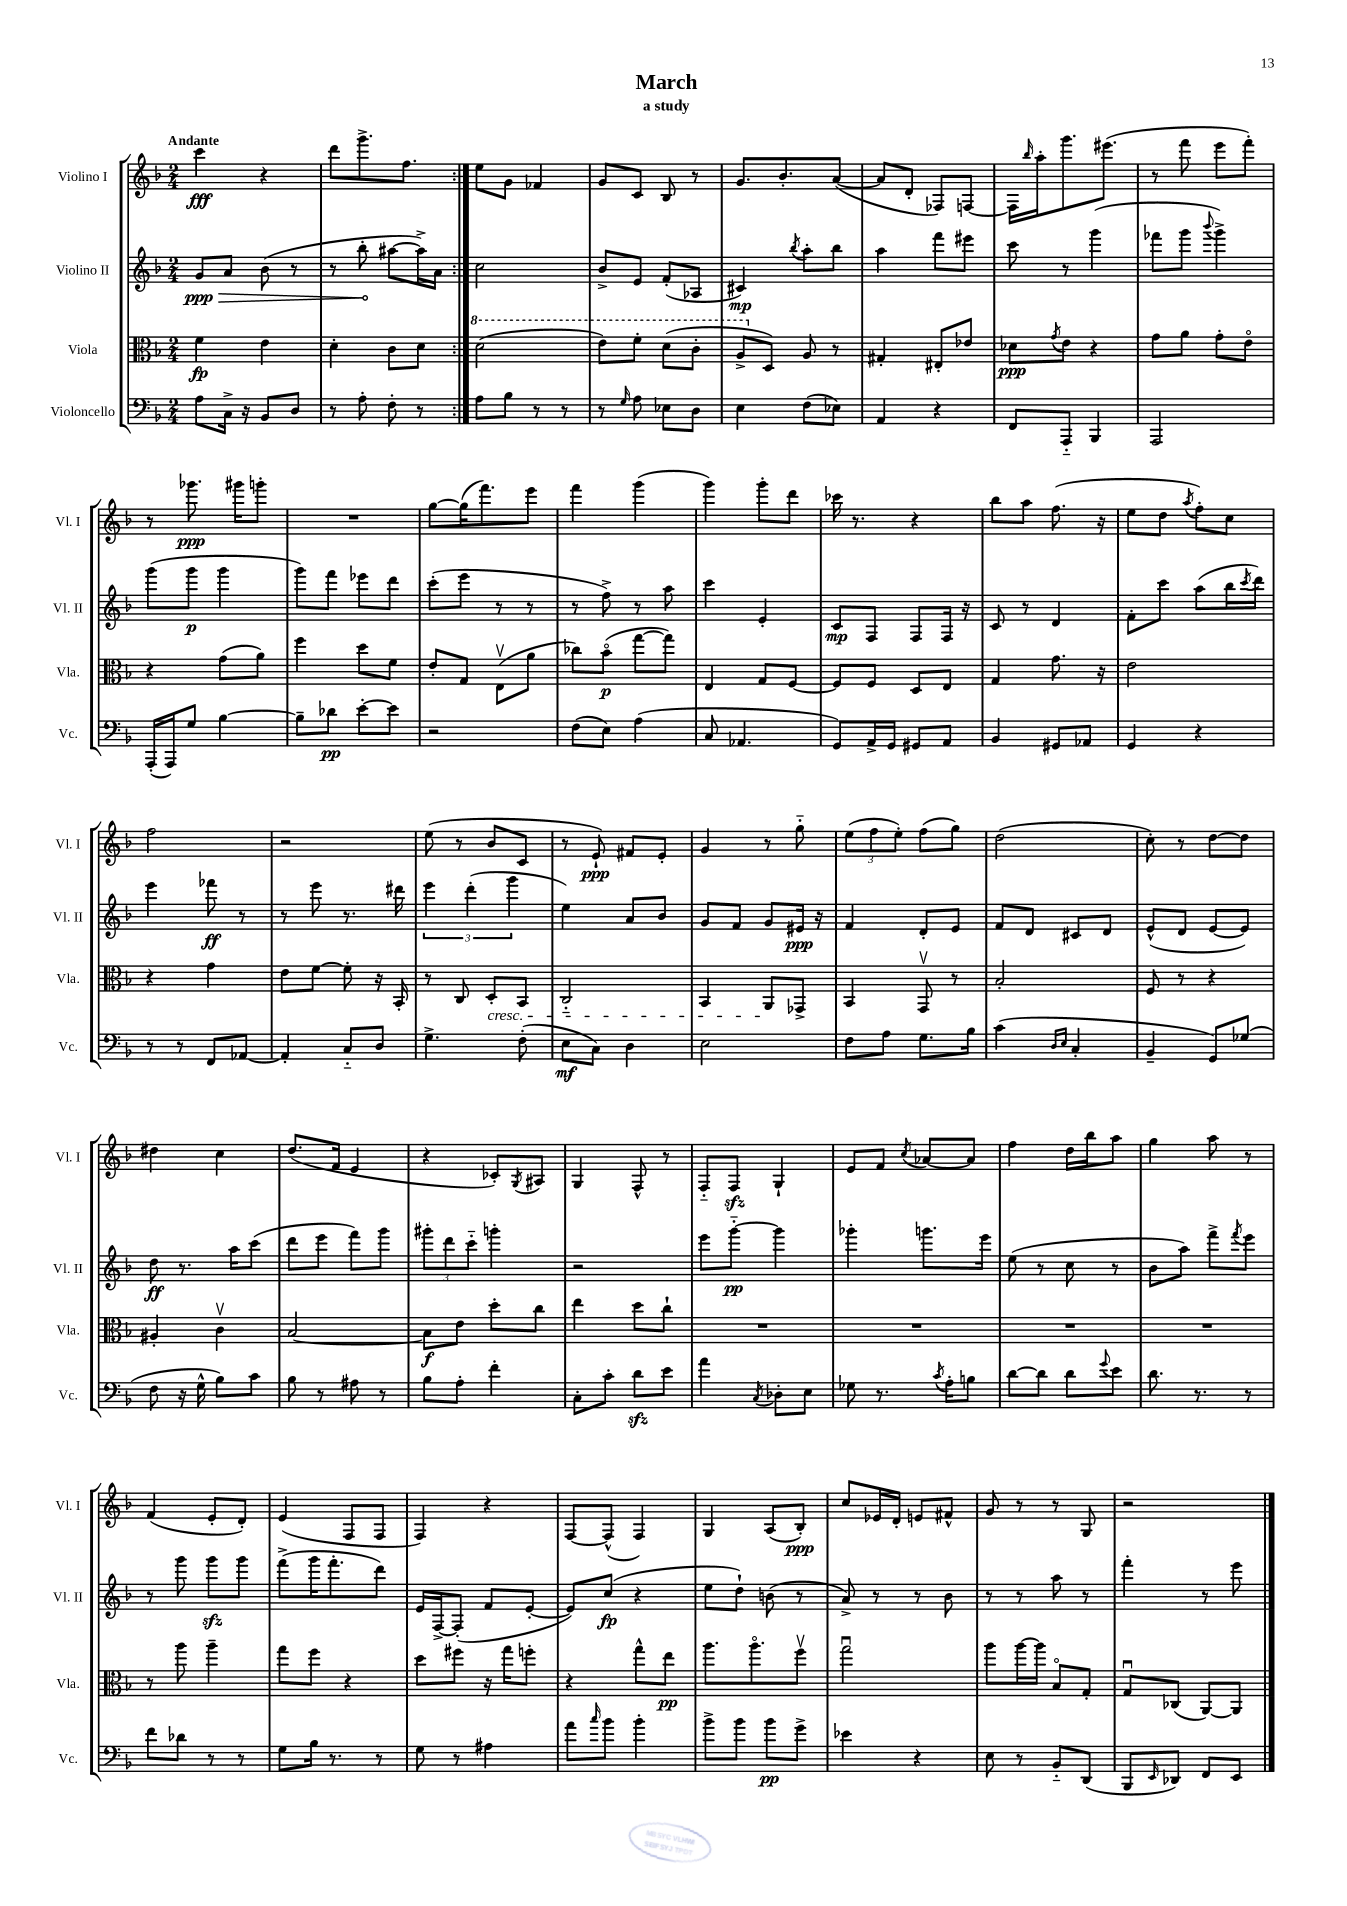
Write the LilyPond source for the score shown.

\header { title = "March" subtitle = "a study" }
<<
\new StaffGroup <<
\new Staff = "s0" \with { instrumentName = "Violino I" shortInstrumentName = "Vl. I" } {
    \clef treble \key f \major \numericTimeSignature \time 2/4 \tempo "Andante"
    \repeat volta 2 { c'''4\fff r4 |
    d'''8 g'''8.-> f''8. | }
    e''8 g'8 fes'4 |
    g'8 c'8 bes8 r8 |
    g'8. bes'8.-. a'8~( |
    a'8 d'8-. fes8) f8~ |
    f16 \grace { bes''16 } a''16-. g'''8. eis'''8.( |
    r8 f'''8 e'''8 f'''8-.) |
    r8 ges'''8.\ppp gis'''16 g'''8-. |
    R2 |
    g''8~ g''16( f'''8.) e'''8 |
    f'''4 g'''4( |
    g'''4) g'''8-. d'''8 |
    ces'''16 r8. r4 |
    bes''8 a''8 f''8.( r16 |
    e''8 d''8 \acciaccatura { a''8 } f''8-.) c''8 |
    f''2 |
    r2 |
    e''8( r8 bes'8 c'8 |
    r8 e'8-!\ppp) fis'8 e'8-. |
    g'4 r8 g''8-_ |
    \tuplet 3/2 { e''8( f''8 e''8-.) } f''8( g''8) |
    d''2( |
    c''8-.) r8 d''8~ d''8 |
    dis''4 c''4 |
    d''8.( f'16 e'4 |
    r4 ces'8-.) \acciaccatura { g8 } ais8 |
    g4 f8-^ r8 |
    f8-_ f8\sfz g4-! |
    e'8 f'8 \acciaccatura { c''8 } aes'8~ aes'8 |
    f''4 d''16 bes''16 a''8 |
    g''4 a''8 r8 |
    f'4( e'8-. d'8-.) |
    e'4( f8 f8 |
    f4) r4 |
    f8~ f8-^( f4) |
    g4 a8( bes8-.\ppp) |
    c''8 ees'16 d'16-. e'8 fis'8-^ |
    g'8 r8 r8 g8 |
    r2 \bar "|." |
}
\new Staff = "s1" \with { instrumentName = "Violino II" shortInstrumentName = "Vl. II" } {
    \clef treble \key f \major \numericTimeSignature \time 2/4
    \repeat volta 2 { \once \override Hairpin.circled-tip = ##t g'8\ppp\> a'8 bes'8( r8 |
    r8 bes''8-.\! ais''8~ ais''16->) a'16 | }
    c''2 |
    bes'8-> e'8 f'8-.( aes8 |
    cis'4\mp) \acciaccatura { bes''8 } a''8-. bes''8 |
    a''4 f'''8 eis'''8 |
    c'''8 r8 g'''4( |
    fes'''8 g'''8 \appoggiatura { bes'''8 } g'''4->) |
    g'''8( g'''8\p g'''4 |
    g'''8) f'''8 ees'''8 d'''8 |
    c'''8-.( e'''8 r8 r8 |
    r8 f''8->) r8 a''8 |
    c'''4 e'4-. |
    c'8\mp f8 f8 f16 r16 |
    c'8 r8 d'4 |
    f'8-. c'''8 a''8( bes''16 \acciaccatura { c'''8 } d'''16) |
    e'''4 fes'''8\ff r8 |
    r8 e'''8 r8. dis'''16 |
    \tuplet 3/2 { e'''4 d'''4-.( g'''4 } |
    e''4) a'8 bes'8 |
    g'8 f'8 g'8 eis'16\ppp r16 |
    f'4 d'8-. e'8 |
    f'8 d'8 cis'8 d'8 |
    e'8-^( d'8 e'8~ e'8) |
    d''8\ff r8. a''16 c'''8( |
    d'''8 e'''8 f'''8) g'''8 |
    \tuplet 3/2 { gis'''8-. d'''8 c'''8-_ } g'''4-. |
    r2 |
    e'''8 g'''8~-_\pp g'''4 |
    ges'''4-. g'''8. e'''16 |
    e''8( r8 c''8 r8 |
    bes'8 a''8) f'''8-> \acciaccatura { f'''8 } e'''8 |
    r8 g'''8 g'''8\sfz g'''8 |
    f'''8->( g'''16 f'''8.-. d'''8) |
    e'16 f16~-> f8-.( f'8 e'8~-. |
    e'8) c''8\fp( r4 |
    e''8 d''8-!) b'8( r8 |
    a'8->) r8 r8 bes'8 |
    r8 r8 a''8 r8 |
    f'''4-. r8 e'''8 \bar "|." |
}
\new Staff = "s2" \with { instrumentName = "Viola" shortInstrumentName = "Vla." } {
    \clef alto \key f \major \numericTimeSignature \time 2/4
    \repeat volta 2 { f'4\fp e'4 |
    d'4-. c'8 d'8 | }
    \ottava #1 d''2( |
    e''8) f''8-. d''8( c''8-. |
    a'8-> \ottava #0 d8) a8 r8 |
    gis4-. eis8-. ees'8 |
    des'8\ppp \acciaccatura { g'8 } e'8 r4 |
    g'8 a'8 g'8-. e'8\flageolet |
    r4 g'8( a'8) |
    f''4 d''8 f'8 |
    e'8-. g8 e8\upbow( a'8 |
    ces''8) bes'8\flageolet\p( g''8~ g''8) |
    e4 g8 f8~ |
    f8 f8 d8 e8 |
    g4 g'8. r16 |
    e'2 |
    r4 g'4 |
    e'8 f'8~ f'8-. r16 bes,16-. |
    r8 c8 d8-.\cresc bes,8 |
    c2-_ |
    bes,4 a,8\! ges,8-> |
    bes,4 g,8\upbow r8 |
    bes2-. |
    f8 r8 r4 |
    ais4-. c'4\upbow |
    bes2~ |
    bes8\f e'8 d''8-. c''8 |
    e''4 d''8 c''8-! |
    R2 |
    R2 |
    R2 |
    R2 |
    r8 a''8 a''4-- |
    g''8 f''8 r4 |
    d''8 fis''8 r16 g''16 f''8-. |
    r4 g''8-^ e''8\pp |
    a''8. a''8.\flageolet f''8\upbow |
    g''2\downbow |
    a''8 a''16~ a''16 bes8\flageolet g8-. |
    g8\downbow ces8( a,8~) a,8 \bar "|." |
}
\new Staff = "s3" \with { instrumentName = "Violoncello" shortInstrumentName = "Vc." } {
    \clef bass \key f \major \numericTimeSignature \time 2/4
    \repeat volta 2 { a8 c16-> r16 bes,8 d8 |
    r8 a8-. f8-. r8 | }
    a8 bes8 r8 r8 |
    r8 \grace { g16 } a8 ees8 d8 |
    e4 f8( ees8) |
    a,4 r4 |
    f,8 a,,8-_ bes,,4 |
    a,,2 |
    a,,16-.( a,,16) g8 bes4~ |
    bes8-- des'8\pp e'8~-. e'8 |
    r2 |
    f8( e8) a4( |
    c8 aes,4. |
    g,8) a,16-> g,16 gis,8 a,8 |
    bes,4 gis,8 aes,8 |
    g,4 r4 |
    r8 r8 f,8 aes,8~ |
    aes,4-. c8-_ d8 |
    g4.-> f8-.( |
    e8\mf c8) d4 |
    e2 |
    f8 a8 g8. bes16 |
    c'4( \grace { d16 e16 } c4-. |
    bes,4-- g,8) ges8( |
    f8 r16 g16-^ bes8) c'8 |
    bes8 r8 ais8 r8 |
    bes8 a8-. f'4-. |
    c8-. c'8-. d'8\sfz e'8 |
    a'4 \acciaccatura { c8 } des8-. e8 |
    ges8 r8. \acciaccatura { c'8 } a16-. b8 |
    d'8~ d'8 d'8 \appoggiatura { g'8 } e'8 |
    d'8. r8. r8 |
    f'8 des'8 r8 r8 |
    g8 bes16 r8. r8 |
    g8 r8 ais4 |
    a'8 \grace { c''16 } bes'8 bes'4-. |
    bes'8-> bes'8 bes'8\pp g'8-> |
    ees'4 r4 |
    e8 r8 bes,8-_ d,8( |
    bes,,8 \grace { e,16 } des,8) f,8 e,8 \bar "|." |
}
>>
>>
\layout { \context { \Score \remove "Bar_number_engraver" } }
